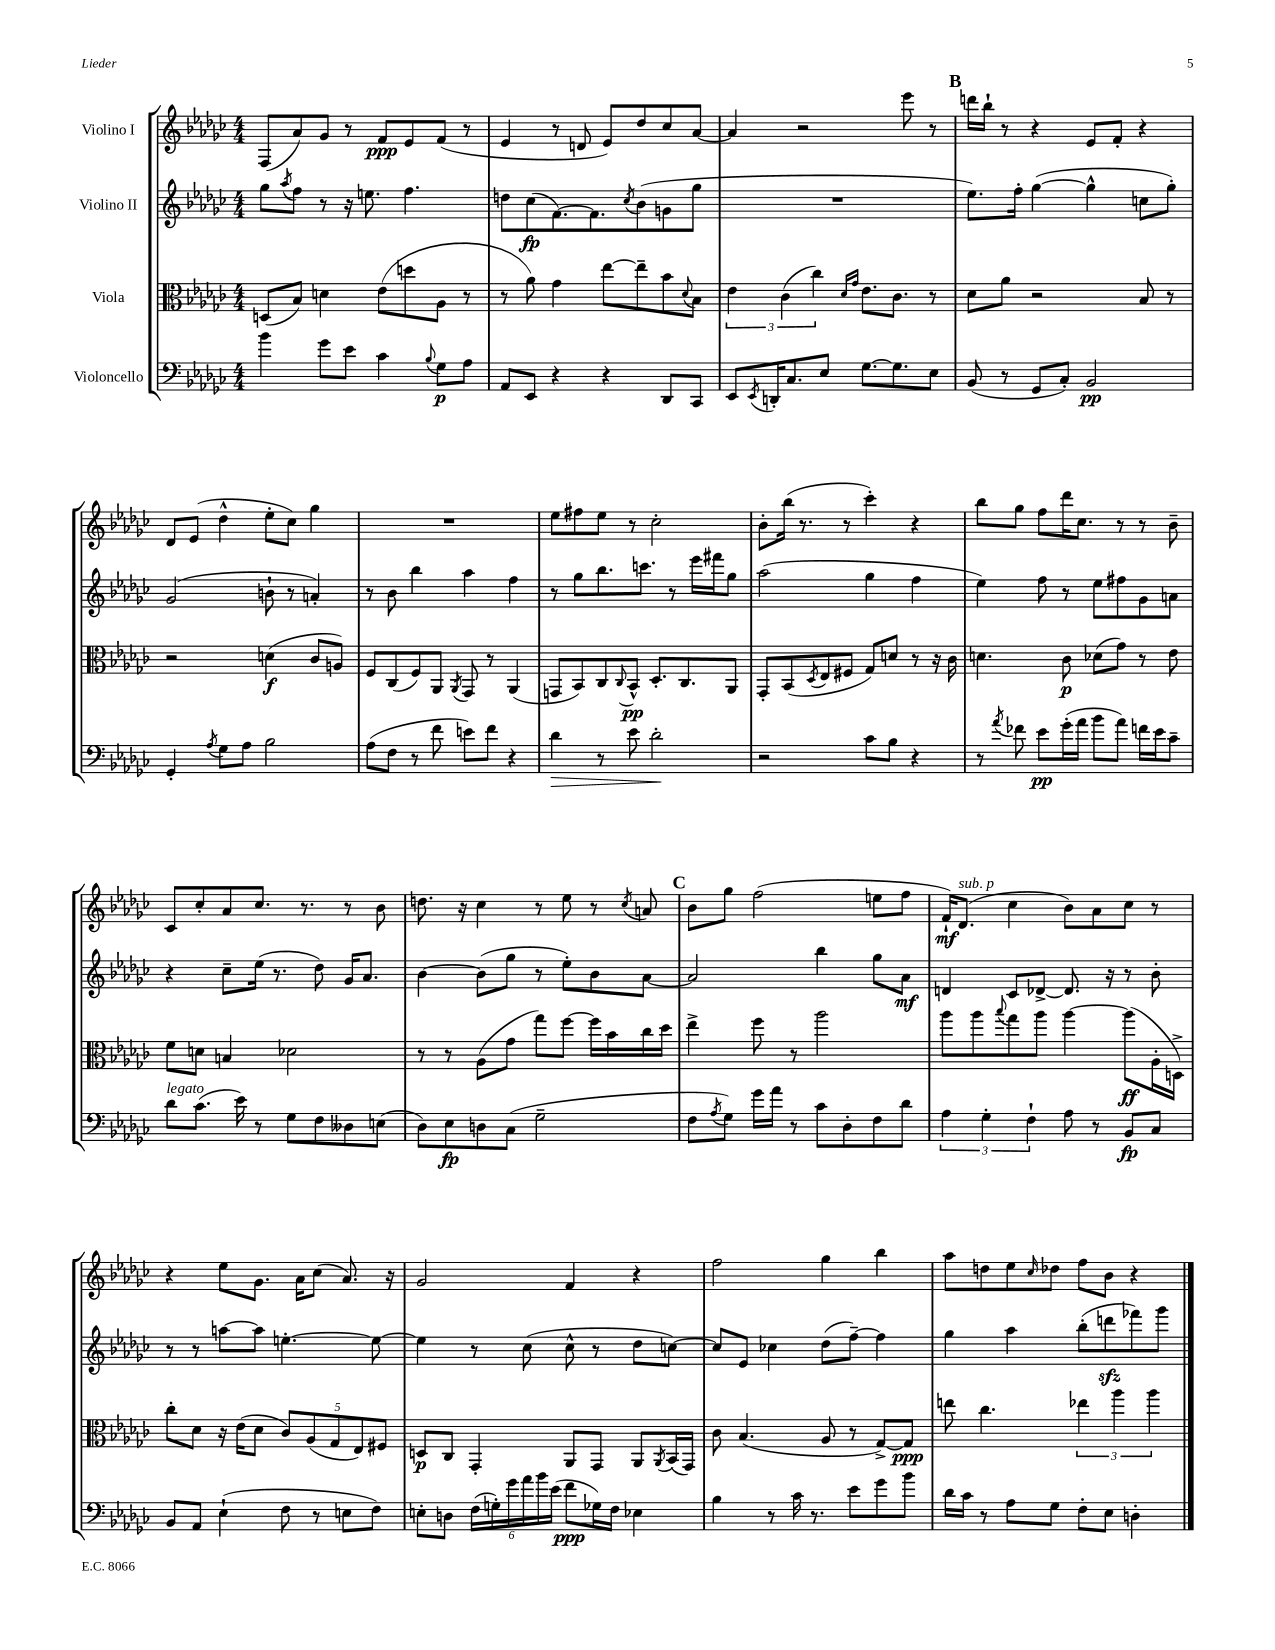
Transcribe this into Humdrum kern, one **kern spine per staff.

**kern	**kern	**kern	**kern
*staff4	*staff3	*staff2	*staff1
*clefF4	*clefC3	*clefG2	*clefG2
*k[b-e-a-d-g-c-]	*k[b-e-a-d-g-c-]	*k[b-e-a-d-g-c-]	*k[b-e-a-d-g-c-]
*M4/4	*M4/4	*M4/4	*M4/4
4b-	(8D	8gg-	(8F
.	.	8qaa-	.
.	8B-)	8ff	8a-)
8g-	4d	8r	8g-
8e-	.	16r	8r
.	.	8.ee	.
4c-	(8e-	.	8f
.	8dd	4.ff	8e-
8qqB-	.	.	.
8G-	8A-	.	(8f
8A-	8r	.	8r
=	=	=	=
8AA-	8r	8dd	4e-
8EE-	8a-)	(8cc-	.
4r	4g-	[8.f)	8r
.	.	.	8d
.	.	8.f]	.
4r	[8ee-	.	8e-)
.	.	8qcc-	.
.	8ee-~]	(8b-	8dd-
8DD-	8b-	8g	8cc-
.	8qqd-	.	.
8CC-	8B-	8gg-	[8a-
=	=	=	=
8EE-	6e-	1r	4a-]
8qEE-	.	.	.
16DD'	.	.	.
.	(6c-	.	.
8.C-	.	.	.
.	.	.	2r
.	6cc-)	.	.
8E-	.	.	.
.	16qqd-	.	.
.	16qqg-	.	.
[8.G-	8.e-	.	.
8.G-]	8.c-	.	.
.	.	.	8eee-
8E-	8r	.	8r
=	=	=	=
(8BB-	8d-	8.ee-)	16ddd
.	.	.	16bb-`
8r	8a-	.	8r
.	.	16ff'	.
8GG-	2r	([4gg-	4r
8C-')	.	.	.
2BB-	.	4gg-^^]	8e-
.	.	.	8f'
.	8B-	8cc	4r
.	8r	8gg-')	.
=	=	=	=
4GG-'	2r	(2g-	8d-
.	.	.	(8e-
8qA-	.	.	.
8G-	.	.	4dd-^^
8A-	.	.	.
2B-	(4d	8b`	8ee-'
.	.	8r	8cc-)
.	8c-	4a')	4gg-
.	8A)	.	.
=	=	=	=
(8A-	8F	8r	1r
8F	(8C-	8b-	.
8r	8F)	4bb-	.
8f	8AA-	.	.
.	8qAA-	.	.
8e)	8GG-	4aa-	.
8f	8r	.	.
4r	(4AA-	4ff	.
=	=	=	=
4d-	8GG	8r	8ee-
.	8BB-)	8gg-	8ff#
8r	8C-	8.bb-	8ee-
.	8qqC-	.	.
8e-	8BB-^^	.	8r
.	.	8.ccc	.
2d-'	8.D-'	.	2cc-'
.	.	8r	.
.	8.C-	.	.
.	.	16eee-	.
.	.	16fff#	.
.	8AA-	8gg-	.
=	=	=	=
2r	8GG-'	(2aa-	8b-'
.	(8BB-	.	(16bb-
.	.	.	8.r
.	8qD-	.	.
.	8E-	.	.
.	8F#	.	8r
8c-	8G-)	4gg-	4ccc-')
8B-	8d	.	.
4r	8r	4ff	4r
.	16r	.	.
.	16c-	.	.
=	=	=	=
8r	4.d	4ee-)	8bb-
8qa-	.	.	.
8f-	.	.	8gg-
8e-	.	8ff	8ff
(16g-'	8c-	8r	16ddd-
16a-	.	.	8.cc-
8b-	(8d-	8ee-	.
8a-)	8g-)	8ff#	8r
16f	8r	8g-	8r
16e-	.	.	.
8c-~	8e-	8a	8b-~
=	=	=	=
8d-	8f	4r	8c-
(8.c-	8d	.	8cc-'
.	4B	8cc-~	8a-
16e-)	.	.	.
8r	.	(16ee-	8.cc-
.	.	8.r	.
8G-	2d-	.	.
.	.	.	8.r
8F	.	8dd-)	.
8D--	.	16g-	8r
.	.	8.a-	.
(8E	.	.	8b-
=	=	=	=
8D-)	8r	[4b-	8.dd
8E-	8r	.	.
.	.	.	16r
8D	(8A-	(8b-]	4cc-
(8C-	8g-	8gg-	.
2G-~	8gg-)	8r	8r
.	[8ff	8ee-')	8ee-
.	16ff]	8b-	8r
.	16b-	.	.
.	.	.	8qcc-
.	16cc-	[8a-	8a
.	16dd-	.	.
=	=	=	=
8F	4ee-^	2a-]	8b-
8qA-	.	.	.
8G-)	.	.	8gg-
16g-	8ff	.	(2ff
16a-	.	.	.
8r	8r	.	.
8c-	2aa-	4bb-	.
8D-'	.	.	.
8F	.	8gg-	8ee
8d-	.	8a-	8ff
=	=	=	=
6A-	8aa-	4d	16f`)
.	.	.	(8.d-
.	8aa-	.	.
6G-'	.	.	.
.	8qqbb-	.	.
.	8gg-	8c-	4cc-
6F`	.	.	.
.	8aa-	[8d-^	.
8A-	[4aa-	8.d-]	8b-)
8r	.	.	8a-
.	.	16r	.
8BB-	(8aa-]	8r	8cc-
8C-	16A-'	8b-'	8r
.	16D^)	.	.
=	=	=	=
8BB-	8cc-'	8r	4r
8AA-	8d-	8r	.
(4E-`	16r	[8aa	8ee-
.	(16e-	.	.
.	8d-	8aa]	8.g-
8F	10c-)	[4.ee'	.
.	.	.	16a-
.	(10A-	.	.
8r	.	.	(8cc-
.	10G-	.	.
8E	.	.	8.a-)
.	10E-)	.	.
8F)	.	8ee_	.
.	10F#	.	.
.	.	.	16r
=	=	=	=
8E'	8D	4ee]	2g-
8D	8C-	.	.
(24F	4GG-'	8r	.
24G')	.	.	.
24g-	.	.	.
24a-	.	(8cc-	.
24b-	.	.	.
(24e-	.	.	.
8f	8AA-	8cc-^^	4f
16G-)	8GG-	8r	.
16F	.	.	.
4E-	8AA-	8dd-	4r
.	8qAA-	.	.
.	(16BB-	[8cc)	.
.	16GG-)	.	.
=	=	=	=
4B-	8c-	8cc]	2ff
.	(4.B-	8e-	.
8r	.	4cc-	.
16c-	.	.	.
8.r	.	.	.
.	8A-	(8dd-	4gg-
8e-	8r	[8ff~)	.
8g-	[8G-^)	4ff]	4bb-
8b-	8G-]	.	.
=	=	=	=
16d-	8ee	4gg-	8aa-
16c-	.	.	.
8r	4.cc-	.	8dd
8A-	.	4aa-	8ee-
.	.	.	16qqcc-
8G-	.	.	8dd-
8F'	6ee-	(8bb-'	8ff
8E-	.	8ddd	8b-
.	6aa-	.	.
4D'	.	8fff-)	4r
.	6aa-	.	.
.	.	8ggg-	.
==	==	==	==
*-	*-	*-	*-
